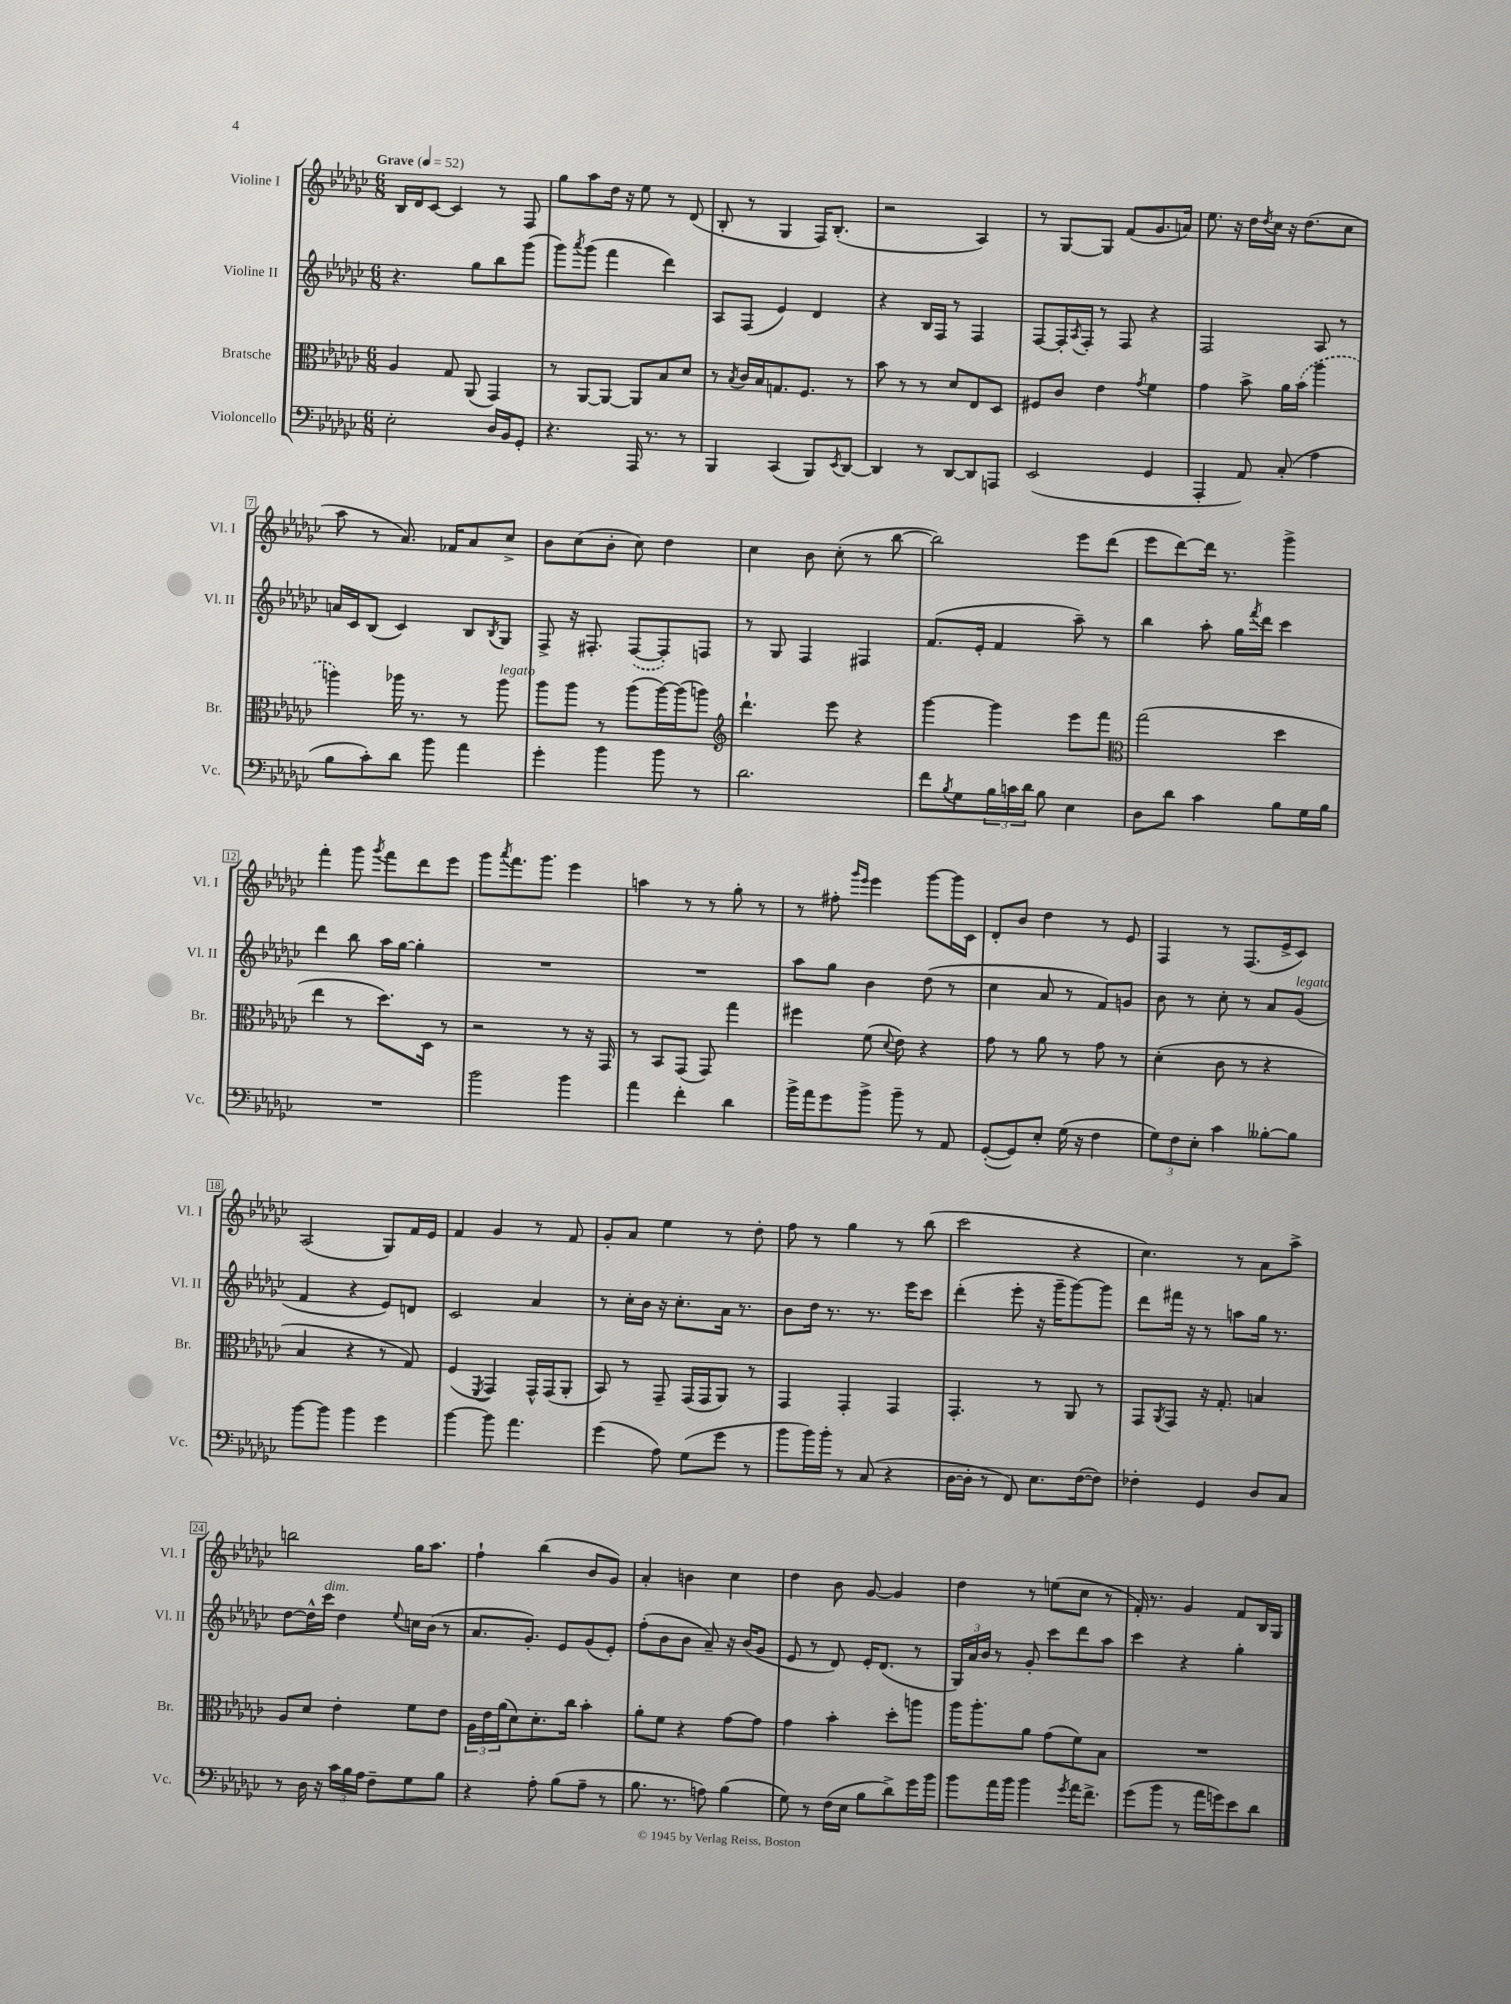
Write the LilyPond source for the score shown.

<<
\new StaffGroup <<
\new Staff = "s0" \with { instrumentName = "Violine I" shortInstrumentName = "Vl. I" } {
    \clef treble \key ges \major \numericTimeSignature \time 6/8 \tempo "Grave" 4 = 52
    bes16 des'16 ces'8~ ces'4 r8 f8 |
    ges''8 aes''8 des''16 r16 ees''8 r8 des'8( |
    bes8-. r8 ges4 f16) bes8.-.( |
    r2 aes4) |
    r8 ges8~ ges8 f'8( ges'8. a'16) |
    ees''8. r16 des''16 \acciaccatura { des''8 } ces''16 r16 des''8.( ces''8 |
    aes''8 r8 aes'8.) fes'16 aes'8 ces''8-> |
    bes'8 ces''8( bes'8-. ces''8) des''4 |
    ces''4 bes'8 ces''8-.( r8 bes''8~ |
    bes''2) ees'''8 des'''8( |
    ees'''8 des'''8~) des'''16 r8. ges'''4-> |
    f'''4-. ges'''8 \acciaccatura { ges'''8 } f'''8 des'''8 ees'''8 |
    ges'''8 \acciaccatura { aes'''8 } f'''8. ges'''8. ees'''4 |
    a''4 r8 r8 ges''8-. r8 |
    r8 fis''8-. \grace { ges'''16 ees'''16 } ees'''4 ges'''8~ ges'''16 ces'16 |
    des'8-. bes'8 des''4 r8 ees'8 |
    f4 r8 f8.( ees'16-> ces'8) |
    aes2( ges8) f'16 ees'16 |
    f'4 ges'4 r8 f'8 |
    ges'8-. aes'8 ees''4 r8 des''8-. |
    f''8 r8 ges''4 r8 bes''8( |
    ces'''2 r4 |
    ces''4.) r8 aes'8 aes''8-> |
    b''2 ges''16 aes''8. |
    f''4-! bes''4( bes'8 ges'8) |
    aes'4-. b'4 ces''4 |
    des''4 bes'8 ges'8~ ges'4 |
    des''4 r8 e''8( ces''8 r8 |
    f'16-.) r8. ges'4 f'8 bes16 ges16 \bar "|." |
}
\new Staff = "s1" \with { instrumentName = "Violine II" shortInstrumentName = "Vl. II" } {
    \clef treble \key ges \major \numericTimeSignature \time 6/8
    r4. ges''8 bes''8 ges'''8( |
    ges'''8) \acciaccatura { aes'''8 } ges'''8( f'''4 des'''4) |
    aes8 f8( ees'4) des'4 |
    r4 bes16 f16 r8 f4 |
    f8~ f16-. \acciaccatura { aes8 } f16-. r8 f8 r4 |
    f2 aes8 r8 |
    a'16 ces'16 bes8( ces'4) bes8 \acciaccatura { bes8 } ges8 |
    f8-> r16 fis8.-. \once \slurDashed fis8~( fis8-.) f8 |
    r8 ges8 f4 fis4 |
    f'8.( ees'16-. f'4 aes''8--) r8 |
    bes''4 aes''8-. ges''16 \acciaccatura { f'''8 } des'''16 ces'''4 |
    des'''4 bes''8 aes''16 ges''16~ ges''4-. |
    R2. |
    R2. |
    aes''8 ges''8 bes'4 des''8( r8 |
    ces''4 aes'8 r8 f'8) g'8 |
    bes'8 r8 ces''8-. r8 aes'8 ges'8^\markup { \italic "legato" }( |
    f'4 r4 ees'8) d'8 |
    ces'2 aes'4 |
    r8 ces''16-. bes'16 r16 ces''8.-. aes'16 r8. |
    bes'8 des''16 r8. r8. ees'''16 ces'''8 |
    des'''4-.( ees'''8-. r16 ges'''16-- ges'''8~) ges'''8 |
    des'''8 fis'''16 r16 r8 a''8 ges''16 r8. |
    des''8~ des''16-^ ces'''16^\markup { \italic "dim." } des''4 \appoggiatura { ees''8 } c''16 bes'16( r8 |
    aes'8. ges'8.-.) ees'8 ges'8( ees'8-.) |
    f''8-.( bes'8 bes'8 aes'8--) r16 bes'16( ges'8 |
    ees'8 r8 des'8) ees'16-. des'8.( r8 |
    \tuplet 3/2 { ges16) aes'16 bes'16 } r8 ges'8-. ces'''8 des'''8 aes''8 |
    ces'''4 r4 ges''4-. \bar "|." |
}
\new Staff = "s2" \with { instrumentName = "Bratsche" shortInstrumentName = "Br." } {
    \clef alto \key ges \major \numericTimeSignature \time 6/8
    aes4 ges8 aes,8( ges,4) |
    r8 aes,8~ aes,8~ aes,8 bes8 des'8 |
    r8 \acciaccatura { bes8 } ces'16 bes16 g8. f8. r8 |
    bes'8 r8 r8 des'8 ees8 des8 |
    fis8 ces'8 ees'4 \acciaccatura { ges'8 } f'4 |
    ges'4 bes'8-> aes'16 \once \slurDashed bes'16( aes''4 |
    a''4) aes''16 r8. r8 aes''8^\markup { \italic "legato" } |
    aes''8 aes''8 r8 aes''8( aes''16~) aes''16( a''8) |
    \clef treble des'''4.-! ees'''8 r4 |
    ges'''4~ ges'''4 ees'''8 f'''8 |
    \clef alto ges''2( des''4 |
    ees''4 r8 des''8.) des16 r8 |
    r2 r8 r16 ges,16 |
    r8 bes,8 ges,8( ges,8) ges''4 |
    fis''4 f'8( \appoggiatura { des'8 } ees'8) r4 |
    ges'8 r8 aes'8 r8 ges'8 r8 |
    des'4-.( ces'8 r8 r4 |
    bes4 r4 r8 ges8) |
    f4( \acciaccatura { f,8 } ges,4) ges,16-^ ges,16( aes,8-. |
    bes,8) r8 ges,8-- ges,16( ges,16 aes,8) r8 |
    ges,4 ges,4-. ges,4 |
    ges,4.-. r8 aes,8 r8 |
    ges,8 \acciaccatura { aes,8 } ges,8 r16 ges8.-. b4 |
    aes8 des'8 ees'4-. f'8 ees'8 |
    \tuplet 3/2 { aes16 ees'16 aes'16( } des'8) des'8.-. ces''16 bes'4-. |
    aes'8-. f'8 r4 ges'8~ ges'8 |
    ges'4 bes'4-. des''8-. a''8 |
    aes''16 aes''8.-. aes'8 ges'8( f'8) bes8 |
    R2. \bar "|." |
}
\new Staff = "s3" \with { instrumentName = "Violoncello" shortInstrumentName = "Vc." } {
    \clef bass \key ges \major \numericTimeSignature \time 6/8
    ees2-. des16 bes,16 ges,8-. |
    r4. aes,,16 r8. r8 |
    bes,,4 ces,4( bes,,8) \acciaccatura { ees,8 } des,8~ |
    des,4 r8 des,8~ des,8 a,,8 |
    ees,2( ges,4 |
    aes,,4-. aes,8) ces8-.( aes4 |
    bes8 ces'8-.) des'8 bes'8 aes'4 |
    ges'4-. bes'4 bes'8 r8 |
    des'2. |
    f'8 \acciaccatura { bes8 } ges8 \tuplet 3/2 { bes16 c'16 des'16 } bes8 ees4 |
    des8 des'8 ces'4 bes8 ges16 bes16 |
    R2. |
    bes'2 bes'4 |
    aes'4 f'4-. des'4 |
    bes'16-> aes'16 ges'8 bes'8-> bes'8-- r8 aes,8 |
    ges,8~-.( ges,8) ees8-. ges16( r16 f4 |
    \tuplet 3/2 { ges8) f8 ees8-. } ces'4 beses8~-. beses8 |
    bes'8~ bes'8 bes'4 ges'4 |
    bes'4~ bes'8 aes'4. |
    ges'4( aes8) ges8( ges'8 r8 |
    bes'8 bes'16) bes'16-. r8 ces8( r4 |
    des16~ des16-. r8 f,8) ees8. f16~( f8) |
    fes4-. ges,4 des8 ces8 |
    r8 des16 r16 \tuplet 3/2 { ces'16 bes16 aes16 } f8-- ges8 bes8 |
    r4 aes8-. bes8( aes8-- r8 |
    bes8. r8. a8) bes4( |
    ges8) r8 f16( ees16 bes8 des'8->) ges'16 bes'16 |
    bes'8 aes'16 bes'16 bes'4 \acciaccatura { ges'8 } aes'16 f'8.-> |
    ges'8( bes'8 r8 aes'16 g'16) ees'8 des'8 \bar "|." |
}
>>
>>
\layout { \context { \Score \override BarNumber.stencil = #(make-stencil-boxer 0.1 0.3 ly:text-interface::print) } }
